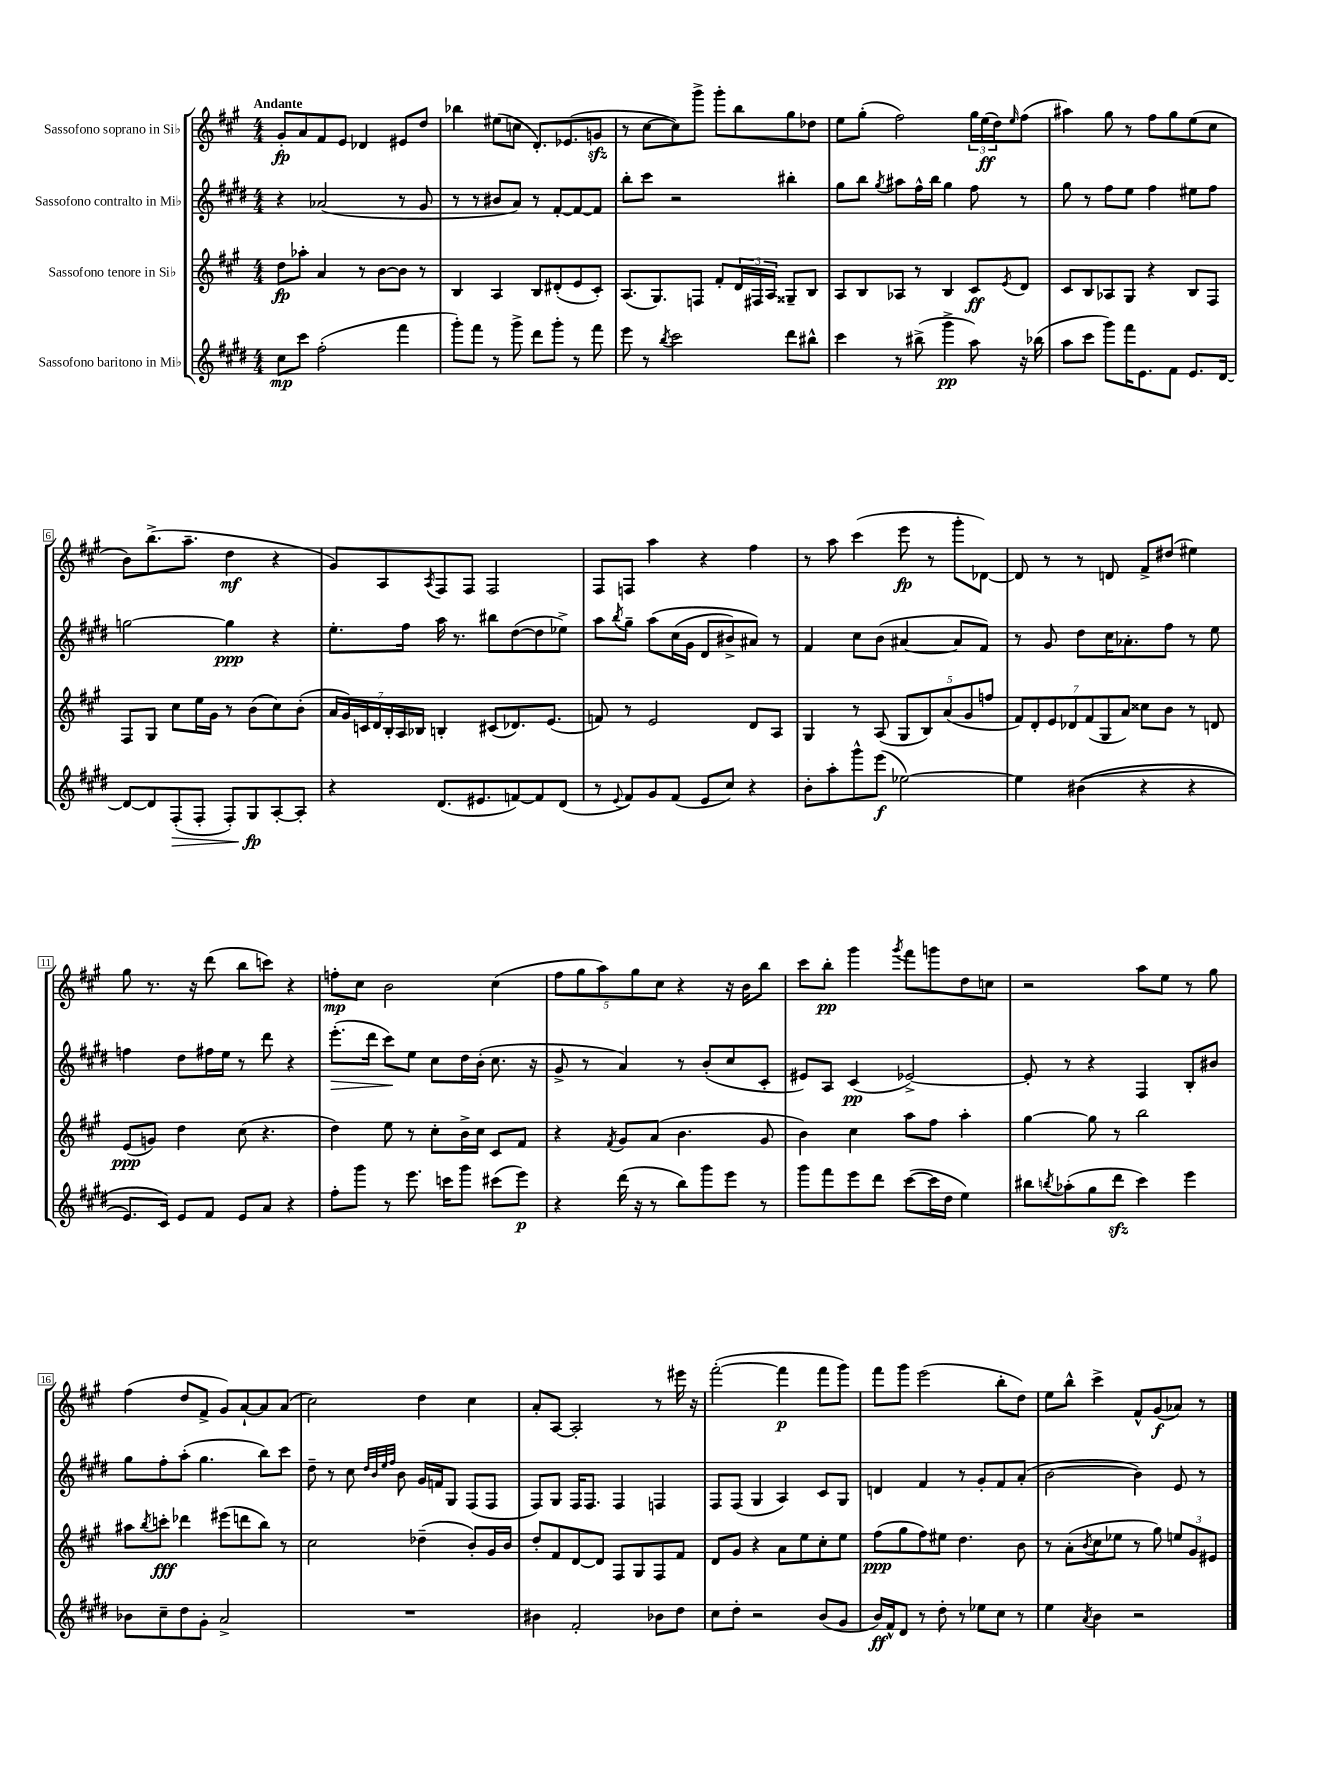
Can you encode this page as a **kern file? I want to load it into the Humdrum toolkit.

**kern	**kern	**kern	**kern
*staff4	*staff3	*staff2	*staff1
*clefG2	*clefG2	*clefG2	*clefG2
*k[f#c#g#d#]	*k[f#c#g#]	*k[f#c#g#d#]	*k[f#c#g#]
*M4/4	*M4/4	*M4/4	*M4/4
8cc#\L	8dd\L	4r	8g#'/L
8ccc#\J	8aa-'\J	.	8a/
(2ff#'\	4a/	(2a-/	8f#/
.	.	.	8e/J
.	8r	.	4d-/
.	[8b\L	.	.
4fff#\	8b\]J	8r	8e#/L
.	8r	8g#/	8dd/J
=	=	=	=
8ggg#'\L)	4B/	8r	4bb-\
8fff#\J	.	8r	.
8r	4A/	8b#/L	(8ee#\L
8ggg#^\	.	8a/J)	8cc\J
8ddd#\L	8B/L	8r	8.d'/L)
8ggg#'\J	(8d#'/	[8f#'/L	.
.	.	.	(8.e-/
8r	8e/	8f#/_	.
8fff#\	8c#'/J)	8f#/]J	8g/J
=	=	=	=
8eee\	(8.A/L	8bb'\L	8r
8r	.	8ccc#\J	[8cc#\L
.	8.G#/)	.	.
8qbb/	.	.	.
2ccc#\	.	2r	8cc#\])
.	8F/J	.	8ggg#^\J
.	8f#'/L	.	8ggg#'\L
.	24d/L	.	8bb\
.	24F#/	.	.
.	24A/JJ	.	.
8ddd#\L	8G##~/L	4bb#'\	8gg#\
8bb#^^\J	8B/J	.	8dd-\J
=	=	=	=
4ccc#\	8A/L	8gg#\L	8ee\L
.	8B/	8bb\J	(8gg#'\J
.	.	8qgg#/	.
8r	8A-/J	8aa#\L	2ff#\)
(8bb#^\	8r	16ff#^^\L	.
.	.	16bb\JJ	.
4ggg#^\	4B/	4gg#\	.
8aa\)	8c#/L	8ff#\	24gg#\LL
.	.	.	(24ee\
.	.	.	24dd\J)
.	8qe/	.	16qqee/
16r	8d/J	8r	(8ff#\J
(16bb-\	.	.	.
=	=	=	=
8aa\L	8c#/L	8gg#\	4aa#\)
8ccc#\J	8B/	8r	.
8ggg#\L)	8A-/	8ff#\L	8gg#\
16fff#\K	8G#/J	8ee\J	8r
8.e\	.	.	.
.	4r	4ff#\	8ff#\L
8f#\J	.	.	8gg#\
8.e/L	8B/L	8ee#\L	(8ee\
.	8F#/J	8ff#\J	8cc#\J
[16d#/Jk	.	.	.
=	=	=	=
8d#/_L	8F#/L	[2gg\	8b\L)
8d#/]	8G#/J	.	(8.bb^\
(8F#'/	8cc#\L	.	.
.	.	.	8.aa~\J
8F#'/J	16ee\L	.	.
.	16g#\JJ	.	.
8F#'/L)	8r	4gg\]	4dd\
8G#/	(8b\L	.	.
[8A'/	8cc#\)	4r	4r
8A'/]J	(8b'\J	.	.
=	=	=	=
4r	28a/LL	8.ee'\L	8g#/L)
.	28g#/)	.	.
.	28c/	.	.
.	28d/	.	.
.	.	.	8A/
.	28B'/	.	.
.	28A/	.	.
.	.	16ff#\Jk	.
.	28B-/JJ	.	.
.	.	.	8qA/
(8.d#/L	4B'/	16aa\	8F#/
.	.	8.r	.
.	.	.	8F#/J
8.e#/	.	.	.
.	(8c#/L	8bb#\L	2F#/
[8f/)	8.d-/)	([8dd#\	.
8f/]	.	8dd#\]	.
.	(8.e/J	.	.
(8d#/J	.	8ee-^\J)	.
=	=	=	=
8r	8f/)	8aa\L	8F#/L
8qqe/	.	8qbb/	.
8f#/L)	8r	8gg#~\J	8F/J
8g#/	2e/	&(8aa\L	4aa\
(8f#/J	.	(16cc#\L	.
.	.	16g#\JJ	.
8e/L	.	8d#/L	4r
8cc#/J)	.	8b#^/)	.
4r	8d/L	8a#/J&)	4ff#\
.	8A/J	8r	.
=	=	=	=
8b'\L	4G#/	4f#/	8r
8aa'\	.	.	8aa\
8ggg#^^\	8r	8cc#\L	(4ccc#\
(8eee\J	(8A/	(8b\J	.
[2ee-\)	10G#/L	[4a#/	8eee\
.	10B/)	.	.
.	.	.	8r
.	(10a/	.	.
.	.	8a#/]L	8ggg#'\L
.	10g#/	.	.
.	.	8f#/J)	[8d-\J)
.	10ff/J	.	.
=	=	=	=
4ee-\]	14f#/L)	8r	8d-/]
.	14d'/	.	.
.	.	8g#/	8r
.	14e/	.	.
.	14d-/	.	.
&((4b#\	.	8dd#\L	8r
.	(14f#/	.	.
.	14G#/	.	.
.	.	16cc#\K	8d/
.	14a/J)	.	.
.	.	8.a-'\	.
4r	8cc##\L	.	8f#^/L
.	8b\J	8ff#\J	(8dd#/J
4r	8r	8r	4ee#\)
.	8d/	8ee\	.
=	=	=	=
8.e/L)	(8e/L	4ff\	8gg#\
.	8g/J)	.	8.r
16c#/Jk&)	.	.	.
8e/L	4dd\	8dd#\L	.
.	.	.	16r
8f#/J	.	16ff#\L	(8ddd\
.	.	16ee\JJ	.
8e/L	(8cc#\	8r	8bb\L
8a/J	4.r	8ddd#\	8ccc\J)
4r	.	4r	4r
=	=	=	=
8ff#'\L	4dd\)	(8.eee'\L	8ff'\L
8ggg#\J	.	.	8cc#\J
.	.	16ddd#\Jk	.
8r	8ee\	8ccc#\L)	2b\
8.eee\	8r	8ee\J	.
.	8cc#'\L	8cc#\L	.
16ccc\LK	.	.	.
8ggg#\J	16b^\L	16dd#\L	.
.	16cc#\JJ	(16b'\JJ	.
(8ccc#\L	8c#/L	8.cc#\	(4cc#\
8eee\J)	8f#/J	.	.
.	.	16r	.
=	=	=	=
4r	4r	8g#^/	10ff#\L
.	.	.	10gg#\
.	.	8r	.
.	.	.	10aa\)
.	8qf#/	.	.
(16ddd#\	8g#/L	4a/)	.
.	.	.	10gg#\
16r	.	.	.
8r	(8a/J	.	.
.	.	.	10cc#\J
8bb\L)	4.b\	8r	4r
8ggg#\	.	(8b'/L	.
8eee\J	.	8cc#/	16r
.	.	.	16b\LK
8r	8g#/	8c#'/J	8bb\J
=	=	=	=
8ggg#\L	4b\)	8e#/L)	8ccc#\L
8fff#\	.	8A/J	8bb'\J
8eee\	4cc#\	(4c#/	4ggg#\
8ddd#\J	.	.	.
.	.	.	8qggg#/
([8ccc#\L	8aa\L	[2e-^/)	8fff#\L
16ccc#\]L	8ff#\J	.	8ggg\
16dd#\JJ	.	.	.
4ee\)	4aa'\	.	8dd\
.	.	.	8cc\J
=	=	=	=
8bb#\L	[4gg#\	8e-'/]	2r
8qbb/	.	.	.
(8aa-'\	.	8r	.
8gg#\	8gg#\]	4r	.
8ddd#\J	8r	.	.
4ccc#\)	2bb\	4F#/	8aa\L
.	.	.	8ee\J
4eee\	.	8B'/L	8r
.	.	8b#/J	8gg#\
=	=	=	=
8b-\L	8aa#\L	8gg#\L	(4ff#\
.	8qbb/	.	.
8cc#~\	8ccc'\J	8ff#'\	.
8dd#\	4ddd-\	(8aa'\J	8dd/L
8g#'\J	.	4.gg#\	8f#^/J
2a^/	(8eee#\L	.	8g#/L)
.	8ddd\	.	[8a`/
.	8bb\J)	8bb\L)	8a/]
.	8r	8ccc#\J	(8a/J
=	=	=	=
1r	2cc#\	8dd#~\	2cc#\)
.	.	8r	.
.	.	8cc#\	.
.	.	32qqdd#/LLL	.
.	.	32qqb/	.
.	.	32qqee/	.
.	.	32qqff#/JJJ	.
.	.	8b\	.
.	(4dd-~\	16g#/LL	4dd\
.	.	16f/J	.
.	.	8G#/J	.
.	8b'/L)	(8F#/L	4cc#\
.	16g#/L	8F#/J	.
.	16b/JJ	.	.
=	=	=	=
4b#\	8dd'/L	8F#/L)	8a'/L
.	8f#/	8G#/J	[8A/J
2f#'/	[8d/	16F#/LK	2A'/]
.	.	8.F#/J	.
.	8d/]J	.	.
.	8F#/L	4F#/	.
.	8G#/	.	.
8b-\L	8F#/	4F/	8r
8dd#\J	8f#/J	.	16eee#\
.	.	.	16r
=	=	=	=
8cc#\L	8d/L	8F#/L	([2fff#'\
8dd#'\J	8g#/J	(8F#/J	.
2r	4r	4G#/	.
.	8a\L	4A/)	4fff#\]
.	8ee\	.	.
(8b/L	8cc#'\	8c#/L	8fff#\L
8g#/J	8ee\J	8G#/J	8ggg#\J)
=	=	=	=
16b/LL)	(8ff#\L	4d/	8fff#\L
16f#^^/J	.	.	.
8d#/J	8gg#\	.	8ggg#\J
8r	8ff#\)	4f#/	(2eee\
8dd#'\	8ee#\J	.	.
8r	4.dd\	8r	.
8ee-\L	.	8g#'/L	.
8cc#\J	.	8f#/	8bb'\L
8r	8b\	(8a'/J	8dd\J)
=	=	=	=
4ee\	8r	[2b\	8ee\L
.	(8a'\L	.	8bb^^\J
8qa/	8qb/	.	.
4b\	8cc#\	.	4ccc#^\
.	8ee-\J	.	.
2r	8r	4b\])	8f#^^/L
.	8gg#\)	.	(8g#/
.	12ee/L	8e/	8a-/J)
.	12g#/	.	.
.	.	8r	8r
.	12e#/J	.	.
==	==	==	==
*-	*-	*-	*-
